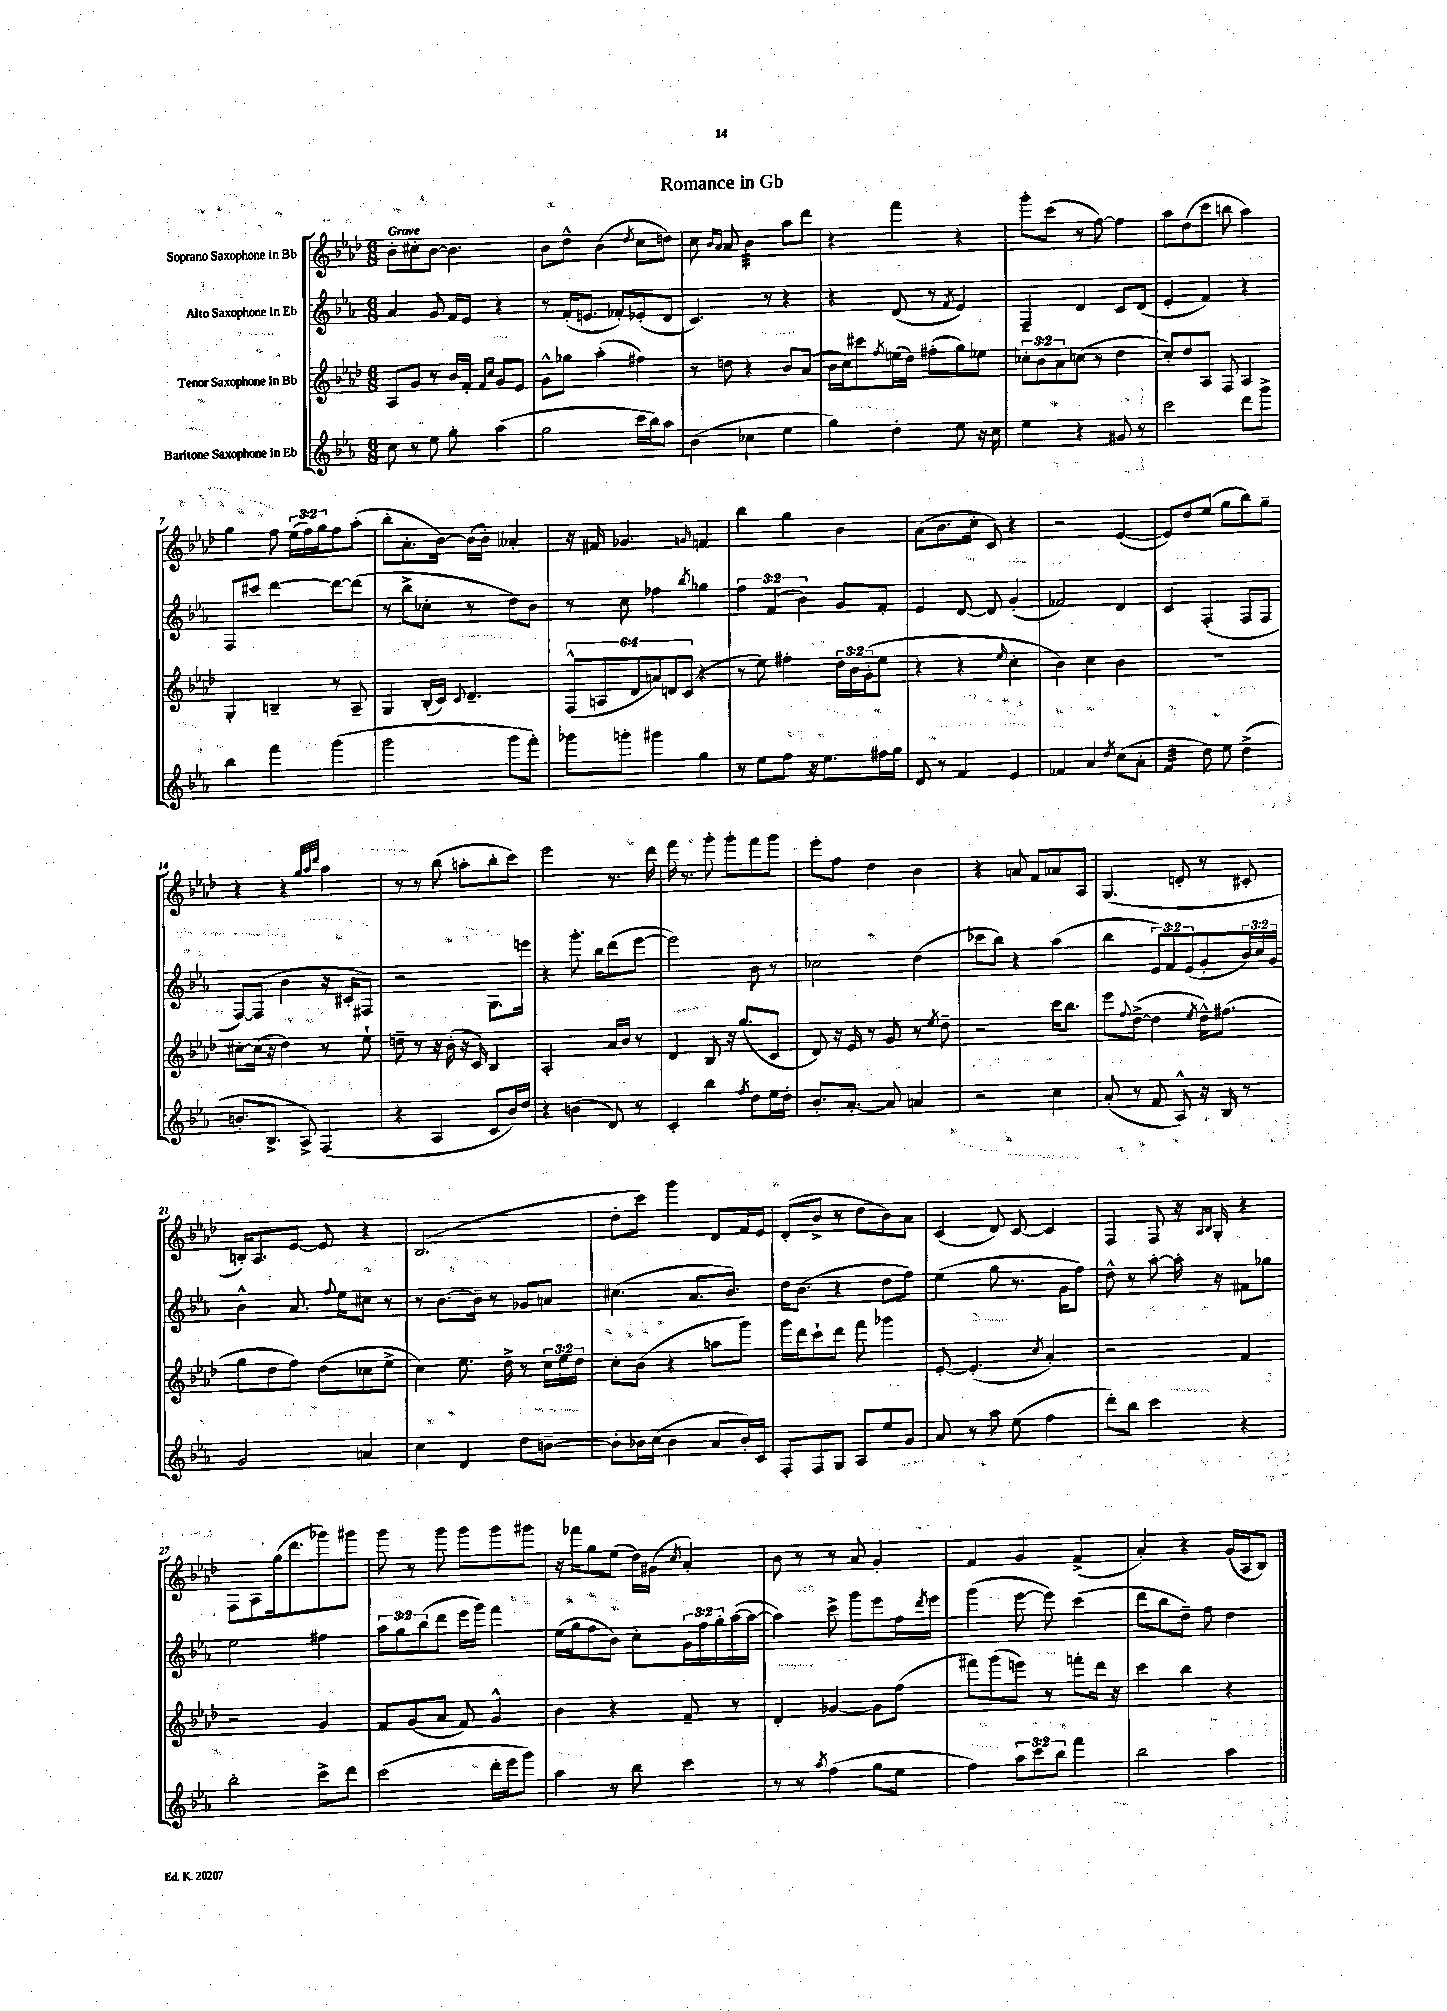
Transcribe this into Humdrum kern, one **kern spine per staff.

**kern	**kern	**kern	**kern
*staff4	*staff3	*staff2	*staff1
*clefG2	*clefG2	*clefG2	*clefG2
*k[b-e-a-]	*k[b-e-a-d-]	*k[b-e-a-]	*k[b-e-a-d-]
*M6/8	*M6/8	*M6/8	*M6/8
8cc	8A-	4a-	8b-'
8r	8g	.	8cc#'
8ee-	8r	8g	[8b-
8gg'	16b-	16f	4.b-]
.	16f'	16e-	.
.	16qqf	.	.
.	16qqcc	.	.
(4aa-	8g	4r	.
.	8e-	.	.
=	=	=	=
2gg	8g^^	8r	8b-
.	8gg-	(16f'	8dd-^^
.	.	8.e	.
.	(4aa-'	.	(4b-
.	.	8f-')	.
.	.	.	8qdd-
16ccc	4ff#)	(8e-'	8cc
16bb-)	.	.	.
8aa-	.	8d	8dd)
=	=	=	=
(4b-	8r	4.c)	8cc
.	.	.	16qqb-
.	.	.	16qqa-
.	8dd	.	8a-
4cc-	4r	.	4b-
.	.	8r	.
4ee-	8b-	4r	8aa-
.	(8a-	.	8ddd-
=	=	=	=
4gg)	16b-	4r	4r
.	16cc)	.	.
.	8ccc#	.	.
.	8qff	.	.
4dd'	(16ee	(8d	4fff
.	16dd-)	.	.
.	(8ff#'	8r	.
.	.	8qf	.
8ee-	8gg)	4e-)	4r
16r	8ee-	.	.
16cc	.	.	.
=	=	=	=
4ee-	12cc-'	4F~	8ggg'
.	12b-	.	.
.	.	.	(8ccc
.	12a-	.	.
4r	(8cc	4d	8r
.	8r	.	[8ff)
8g#	4dd-	8c	4ff]
8r	.	(8d	.
=	=	=	=
2ccc	8cc')	4e-'	8aa-
.	8dd-	.	(8dd-
.	8A-	4f)	8ccc
.	8F	.	8bb
8ddd	4A-	4r	4aa-)
8ggg^	.	.	.
=	=	=	=
4bb-	4G'	8F	4gg
.	.	8ccc#	.
4fff	4B~	[4ddd	8ff
.	.	.	(24ee-
.	.	.	24ff)
.	.	.	24gg
(4ggg	8r	8ddd_	8ff
.	8A-~	(8ddd]	(8aa-'
=	=	=	=
2ggg	4G	8r	8bb-'
.	.	8bb-^	8.a-'
.	(16B-'	8cc-'	.
.	16c)	.	[16b-)
.	8qqc	.	.
.	4.d-~	8r	(16b-]
.	.	.	16b-')
8ggg	.	8dd)	4a--'
8fff')	.	8b-	.
=	=	=	=
8ggg-	(12F^^	8r	16r
.	.	.	16f#
.	12A	.	.
8ggg'	.	8cc	4.g-
.	12d-	.	.
4ggg#	12a)	4ff-	.
.	12d	.	.
.	(12c	.	.
.	.	8qbb-	16qqg
4gg	4r	4gg-	4f
=	=	=	=
8r	8r	6ff	4bb-
8ee-	8ee-)	.	.
.	.	(6f	.
8ff	4ff#'	.	4gg
.	.	6b-)	.
16r	.	.	.
8.ee-	.	.	.
.	24dd-	8g	4b-
.	24b-	.	.
.	(24g'	.	.
16ff#	8ee-	8f'	.
16gg	.	.	.
=	=	=	=
8d	4r	4e-	(8a-
8r	.	.	8.b-
4f	4r	[8d	.
.	.	.	16cc'
.	.	8d]	8c)
.	16qqee-	.	.
4e-	4cc'	(4g'	4r
=	=	=	=
4f-	4b-)	2f-)	2r
4a-	4cc	.	.
8qdd	.	.	.
(8cc	4b-	4d	([4e-
8a-'	.	.	.
=	=	=	=
4f	2.r	4c	8e-])
.	.	.	8dd-
8dd)	.	(4F'	(8ee-
8ee-	.	.	8gg
(4dd^	.	8F	8bb-)
.	.	8F	8gg~
=	=	=	=
8.b'	[8cc#'	[8F)	4r
.	(16cc#]	(8F]	.
8.B-^	16r	.	.
.	4dd-)	4b-	4r
8A-^)	.	.	.
.	.	.	32qqgg
.	.	.	32qqaa-
.	.	.	32qqddd-
(4F	8r	16r	4aa-
.	.	16c#'	.
.	8ee-`	8F#)	.
=	=	=	=
4r	8dd~	2r	8r
.	8r	.	8r
4A-	16r	.	(8bb-
.	(16b-'	.	.
.	16r	.	8aa'
.	16c)	.	.
8c	4B-	8.G	8bb-'
16b-)	.	.	8ccc)
16dd	.	16eee	.
=	=	=	=
4r	2A-'	4r	2eee-
(4b	.	8.ggg'	.
.	.	16bb-	.
8d)	16a-	(8ddd	8.r
.	16b-	.	.
8r	8r	[8eee-	.
.	.	.	16ddd-
=	=	=	=
4c'	4d-	2eee-])	16fff
.	.	.	8.r
4bb-	8B-	.	8ggg'
.	16r	.	8ggg'
.	(8.gg	.	.
8qff	.	.	.
8dd	.	8b-	8fff
16ee-	8c	8r	8ggg
16dd'	.	.	.
=	=	=	=
8.b-'	8d-)	2cc-	8eee-'
.	16r	.	8ff
[8.a-'	16e-	.	.
.	8r	.	4dd-
8a-]	8g	.	.
4a	8r	(4dd	4b-
.	8qee-	.	.
.	8dd-~	.	.
=	=	=	=
2r	2r	8ccc-	4r
.	.	8bb-)	.
.	.	4r	8a
.	.	.	8f
4cc	16ccc	(4aa-	8a-
.	8.bb-	.	.
.	.	.	8A-
=	=	=	=
(8a-'	8eee-	4bb-	(4.G
.	8qqff	.	.
8r	([8dd-^	.	.
8f	4dd-]	12e-)	.
.	.	12f	.
8A-^^)	.	.	8d'
.	.	(12e-	.
.	8qee-	.	.
16r	16dd-^^)	8g'	8r
16B-	(8.ff#	.	.
8r	.	24b-)	8c#'
.	.	24cc	.
.	.	24g	.
=	=	=	=
2g	8gg	4b-^^	16B')
.	.	.	8.A-
.	8dd-	.	.
.	8ff)	8.a-	[8e-
.	(8dd-	.	8e-]
.	.	8qqff	.
.	.	16ee-	.
4a	8cc-	8cc#	4r
.	8ee-^	8r	.
=	=	=	=
4cc	4cc)	8r	(2.B-
.	.	[8.b-	.
4d	8.ee-	.	.
.	.	16b-~]	.
.	.	8r	.
.	16dd-^	.	.
8dd	8r	8g-	.
[8b~	24cc	8a	.
.	24ee-	.	.
.	24dd-	.	.
=	=	=	=
8b']	8cc'	(4.cc#	8dd-'
16b-	(8b-	.	8ccc)
(16cc	.	.	.
4b-	4r	.	4ggg
.	.	8.a-	.
8a-	8aa	.	8d-
.	.	8.b-)	.
16b-')	8ggg)	.	16f
16c	.	.	16e-
=	=	=	=
8F'	16ggg	16dd	(8d-'
.	16ddd-	(8.b-	.
8F	8ccc`	.	8b-^
8G	8ddd-	4r	8r
8A-	8fff	.	8dd-
8ee-	4ggg-	8dd	8b-)
8g	.	8ff)	8a-
=	=	=	=
8a-	[8e-'	(4ee-	(4c
8r	(4.e-']	.	.
8aa-	.	8gg	8d-)
(8ee-	.	8.r	[8c
.	8qcc	.	.
4ff	4a-')	.	4c]
.	.	16g	.
.	.	8ff)	.
=	=	=	=
8ddd')	2r	8dd^^	4F
8bb-	.	8r	.
4ccc	.	[8aa-'	8F
.	.	16aa-']	16r
.	.	.	16qqA-
.	.	.	16qqB-
.	.	16r	16G'
4r	4f	8f#	4r
.	.	8gg-	.
=	=	=	=
2bb-'	2r	2ee-	8F
.	.	.	8A-
.	.	.	(16gg
.	.	.	8.ddd-
8ccc^	4g	4ff#	8ggg-)
8ddd	.	.	8ggg#
=	=	=	=
(2ccc	8f	12aa-	8ggg
.	.	12gg	.
.	(8g	.	8r
.	.	(12bb-	.
.	8a-	8ddd	8ggg
.	8f)	16eee-	8ggg
.	.	16ggg)	.
16ddd'	4g^^	4fff	8ggg
16eee-	.	.	.
8ggg)	.	.	8ggg#
=	=	=	=
4aa-	4b-	(16ee-	16r
.	.	16gg	16fff-
.	.	8ff	8gg
8r	4r	8b-)	(8ee-
8bb-	.	8cc'	16dd-)
.	.	.	(16g#
.	.	.	8qcc
4ccc	8f~	24g	4a-')
.	.	24ff	.
.	.	24gg'	.
.	8r	([16aa-	.
.	.	16aa-_	.
=	=	=	=
8r	4d-'	4aa-])	8b-
8r	.	.	8r
8qaa-	.	.	.
(4ff	[4g-	8ccc^	8r
.	.	8ggg	8a-
8gg	8g-]	8eee-	4g'
8ee-	(8ff	16ff	.
.	.	8qddd	.
.	.	16eee-	.
=	=	=	=
4ff)	8fff#)	(4ggg	4f
.	(8ggg	.	.
12aa-	8eee)	[8eee-	4g
12ccc	.	.	.
.	8r	8eee-])	.
12bb-	.	.	.
4fff	8fff'	(4ccc	(4f^
.	16ddd-	.	.
.	16r	.	.
=	=	=	=
2bb-	4ccc	8ddd	4a-')
.	.	8bb-	.
.	4bb-	8dd~)	4r
.	.	8ff	.
4aa-	4r	4dd	(16g
.	.	.	16A-
.	.	.	8B-)
==	==	==	==
*-	*-	*-	*-
